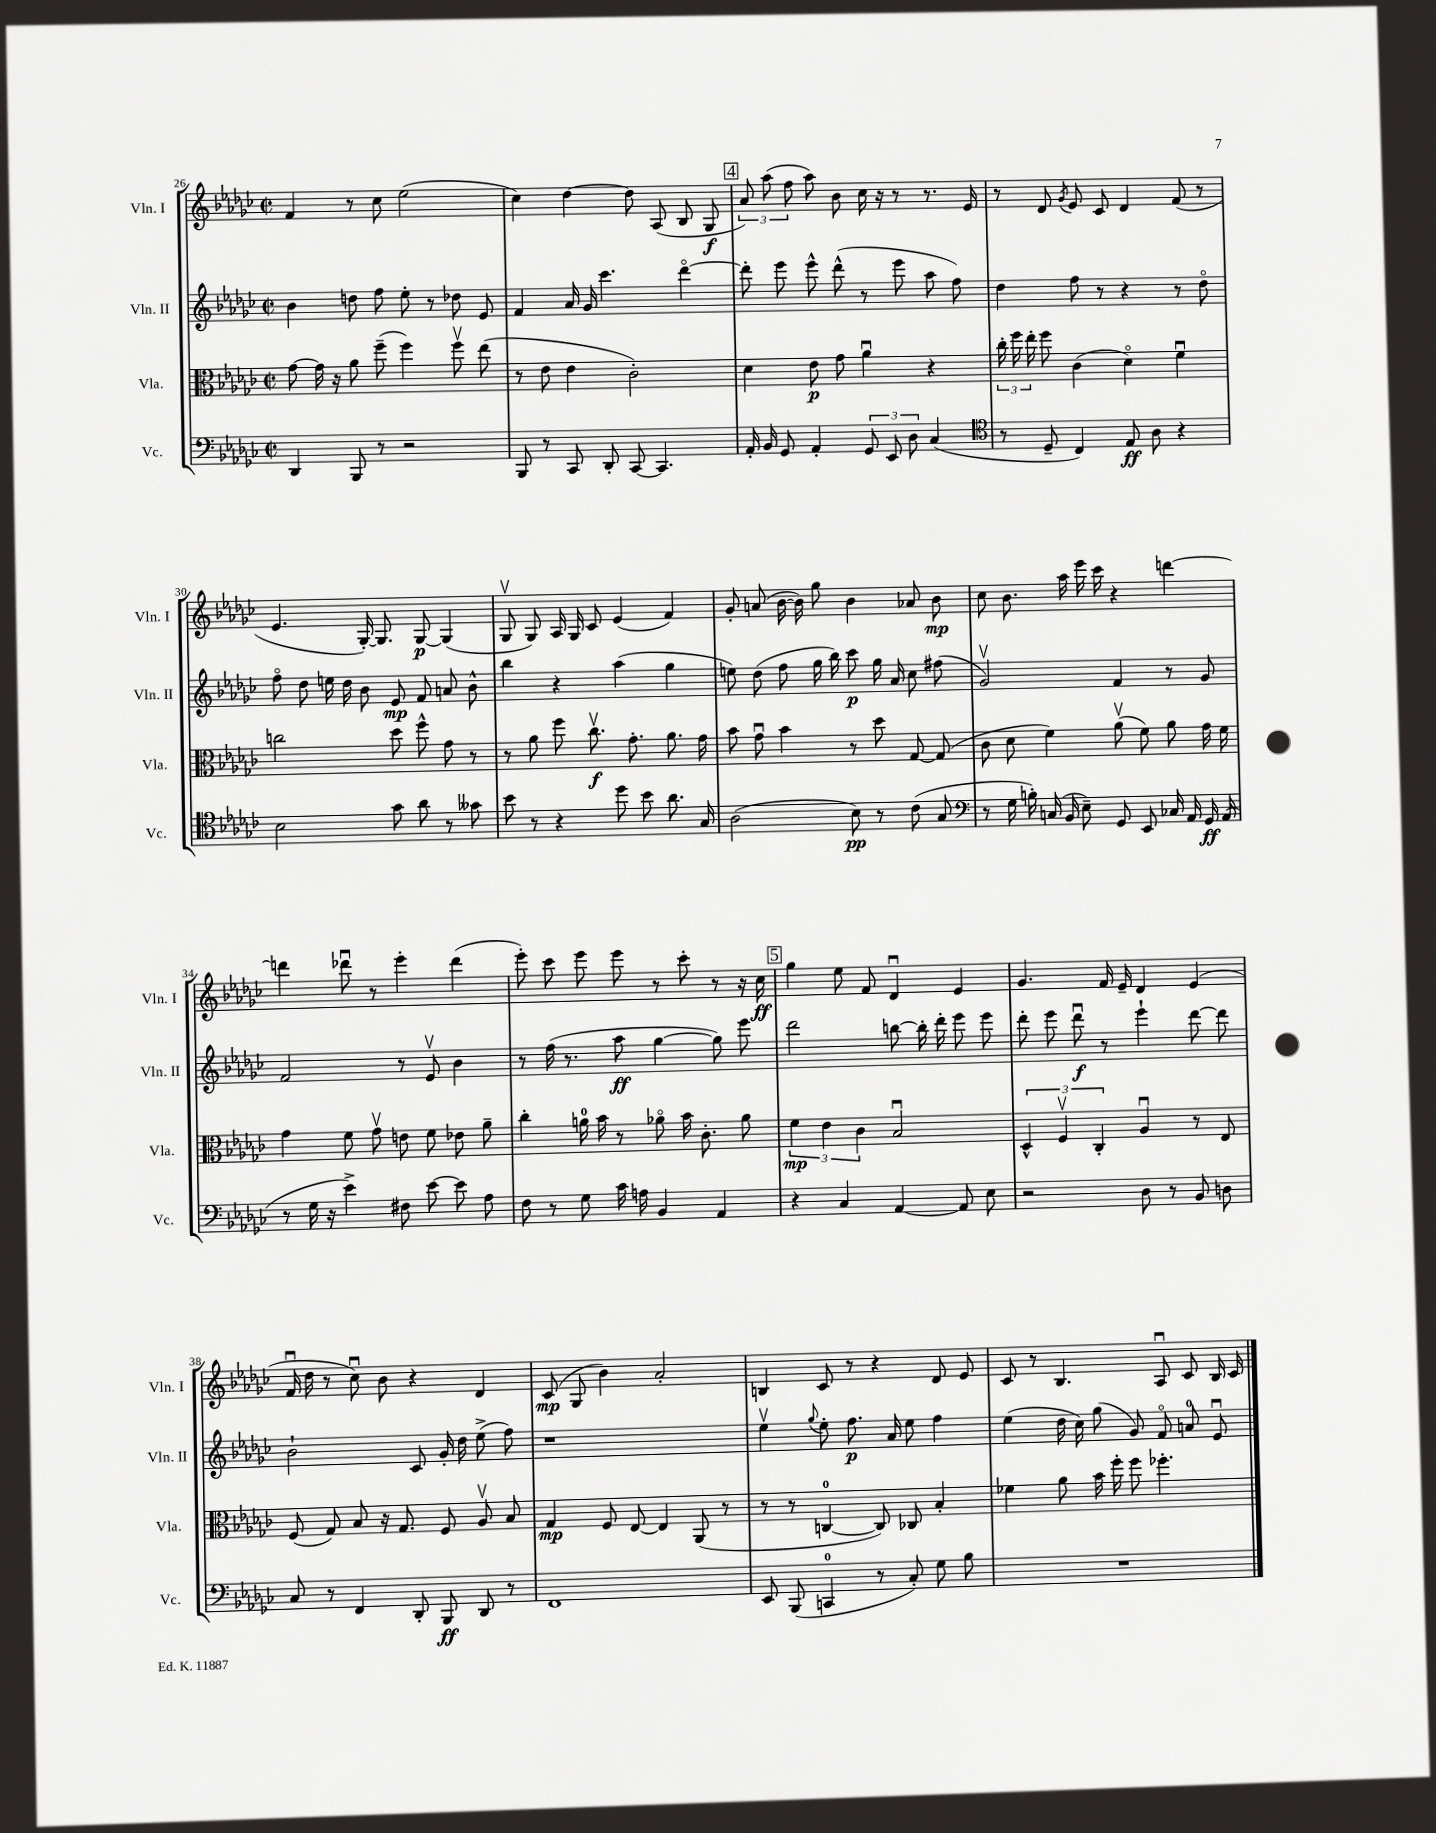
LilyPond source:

<<
\new StaffGroup <<
\new Staff = "s0" \with { instrumentName = "Vln. I" shortInstrumentName = "Vln. I" } {
    \clef treble \key ges \major \defaultTimeSignature \time 2/2
    \autoBeamOff f'4 r8 ces''8 ees''2( |
    ces''4) des''4~ des''8 aes8( bes8 ges8\f |
    \mark \markup { \box "4" } \tuplet 3/2 { aes'8) aes''8( f''8 } aes''8) bes'8 ces''16 r16 r8 r8. ees'16 |
    r8 des'8 \acciaccatura { ges'8 } ees'8 ces'8 des'4 f'8( r8 |
    ees'4. ges16~-.) ges8. ges8~\p ges4( |
    ges8\upbow ges8) aes16 ges16 ces'8 ees'4( f'4) |
    ges'8-. a'8( bes'16~ bes'16) ges''8 bes'4 aes'8 bes'8\mp |
    ces''8 bes'8. aes''16 ees'''16 ces'''16 r4 d'''4~ |
    d'''4 des'''8\downbow r8 ees'''4-. des'''4( |
    ees'''8-.) ces'''8 ees'''8 ees'''8 r8 ces'''8-. r8 r16 ces''16\ff |
    \mark \markup { \box "5" } ges''4 ees''8 f'8 des'4\downbow ees'4 |
    ges'4. f'16 ees'16-- des'4 ees'4( |
    f'16\downbow des''16 r8 ces''8\downbow) bes'8 r4 des'4 |
    ces'8\mp( ges8 bes'4) aes'2-. |
    b4 ces'8 r8 r4 des'8 ees'8 |
    ces'8 r8 bes4. aes8\downbow ces'8 bes16 ces'16 \bar "|." |
}
\new Staff = "s1" \with { instrumentName = "Vln. II" shortInstrumentName = "Vln. II" } {
    \clef treble \key ges \major \defaultTimeSignature \time 2/2
    \autoBeamOff bes'4 d''8 f''8 ees''8-. r8 des''8 ees'8 |
    f'4 aes'16 ges'16 ces'''4. des'''4~\flageolet |
    \mark \markup { \box "4" } des'''8-. ees'''8 ees'''8-^ des'''8-^( r8 ees'''8 aes''8 f''8) |
    des''4 f''8 r8 r4 r8 des''8\flageolet |
    f''8\flageolet des''8 e''16 des''16 bes'8 ees'8\mp f'8 a'8 bes'8-^ |
    bes''4 r4 aes''4( ges''4 |
    e''8) des''8( f''8 ges''16 bes''16) ces'''8\p ges''16 aes'16 ces''8 fis''8( |
    ges'2\upbow) f'4 r8 ges'8 |
    f'2 r8 ees'8\upbow bes'4 |
    r8 f''16( r8. aes''8\ff ges''4~ ges''8) ees'''8 |
    \mark \markup { \box "5" } des'''2 b''8~ b''16-. des'''16-. ees'''8 ees'''8 |
    des'''8-. ees'''8 des'''8\downbow\f r8 ees'''4-! des'''8~ des'''8 |
    bes'2-! ces'8 ges'16-. des''16 ees''8->( f''8) |
    r1 |
    ees''4\upbow \appoggiatura { ges''8 } ees''8-. f''8.\p aes'16 ees''8 f''4 |
    ees''4( des''16 ces''16) ges''8( ges'8) f'8\flageolet a'8-0 ees'8\downbow \bar "|." |
}
\new Staff = "s2" \with { instrumentName = "Vla." shortInstrumentName = "Vla." } {
    \clef alto \key ges \major \defaultTimeSignature \time 2/2
    \autoBeamOff ges'8~ ges'16 r16 aes'8 f''8--( f''4) f''8\upbow ees''8( |
    r8 ees'8 ees'4 ces'2-.) |
    \mark \markup { \box "4" } des'4 ees'8\p ges'8 aes'4\downbow r4 |
    \tuplet 3/2 { ces''16-. f''16 ees''16-. } f''8 ces'4( des'4\flageolet) f'4\downbow |
    c''2 des''8 f''8-^ ges'8 r8 |
    r8 aes'8 f''8 ces''8.\upbow\f ges'8.-. aes'8. ges'16 |
    bes'8 ges'8\downbow bes'4 r8 des''8 ges8~ ges8( |
    ces'8 des'8 f'4) aes'8\upbow( f'8) aes'8 ges'16 f'16 |
    ges'4 f'8 ges'8\upbow e'8 f'8 ees'8 aes'8-- |
    ces''4-. a'16-0 bes'16 r8 aes'8\flageolet bes'16 ces'8.-. aes'8 |
    \mark \markup { \box "5" } \tuplet 3/2 { f'4\mp ees'4 ces'4 } bes2\downbow |
    \tuplet 3/2 { des4-^ f4\upbow ces4-. } aes4\downbow r8 ees8 |
    f8( ges8) bes8 r16 ges8. f8 aes8\upbow bes8 |
    ges4\mp f8 ees8~ ees4 aes,8( r8 |
    r8 r8 c4-0~ c8) ces8 bes4-. |
    fes'4 aes'8 bes'16 f''16-. f''8 fes''4.-. \bar "|." |
}
\new Staff = "s3" \with { instrumentName = "Vc." shortInstrumentName = "Vc." } {
    \clef bass \key ges \major \defaultTimeSignature \time 2/2
    \autoBeamOff des,4 bes,,8 r8 r2 |
    bes,,8 r8 ces,8 des,8-. ces,8~ ces,4. |
    \mark \markup { \box "4" } aes,16-. bes,16 ges,8 aes,4-. \tuplet 3/2 { ges,8 ees,8 des8 } ces4( |
    \clef tenor r8 des8-- ces4) ees8\ff aes8 r4 |
    bes2 ges'8 aes'8 r8 geses'8 |
    bes'8 r8 r4 des''8 bes'8 aes'8. ges16 |
    aes2( bes8\pp) r8 ces'8( ges8 |
    \clef bass r8 ges16 b16-.) c16( bes,16 ees8--) ges,8 ees,8 ces16 aes,16 ges,16\ff aes,16( |
    r8 ges16 r16 ees'4->) fis8 ees'8~ ees'8 aes8 |
    f8 r8 ges8 ces'16 a16 bes,4 aes,4 |
    \mark \markup { \box "5" } r4 ces4 aes,4~ aes,8 ees8 |
    r2 des8 r8 bes,8 d8 |
    ces8 r8 f,4 des,8-. bes,,8\ff des,8 r8 |
    f,1 |
    ees,8 bes,,8( c,4-0 r8 ces8-.) ges8 bes8 |
    R1 \bar "|." |
}
>>
>>
\layout { \context { \Score currentBarNumber = #26 } }
